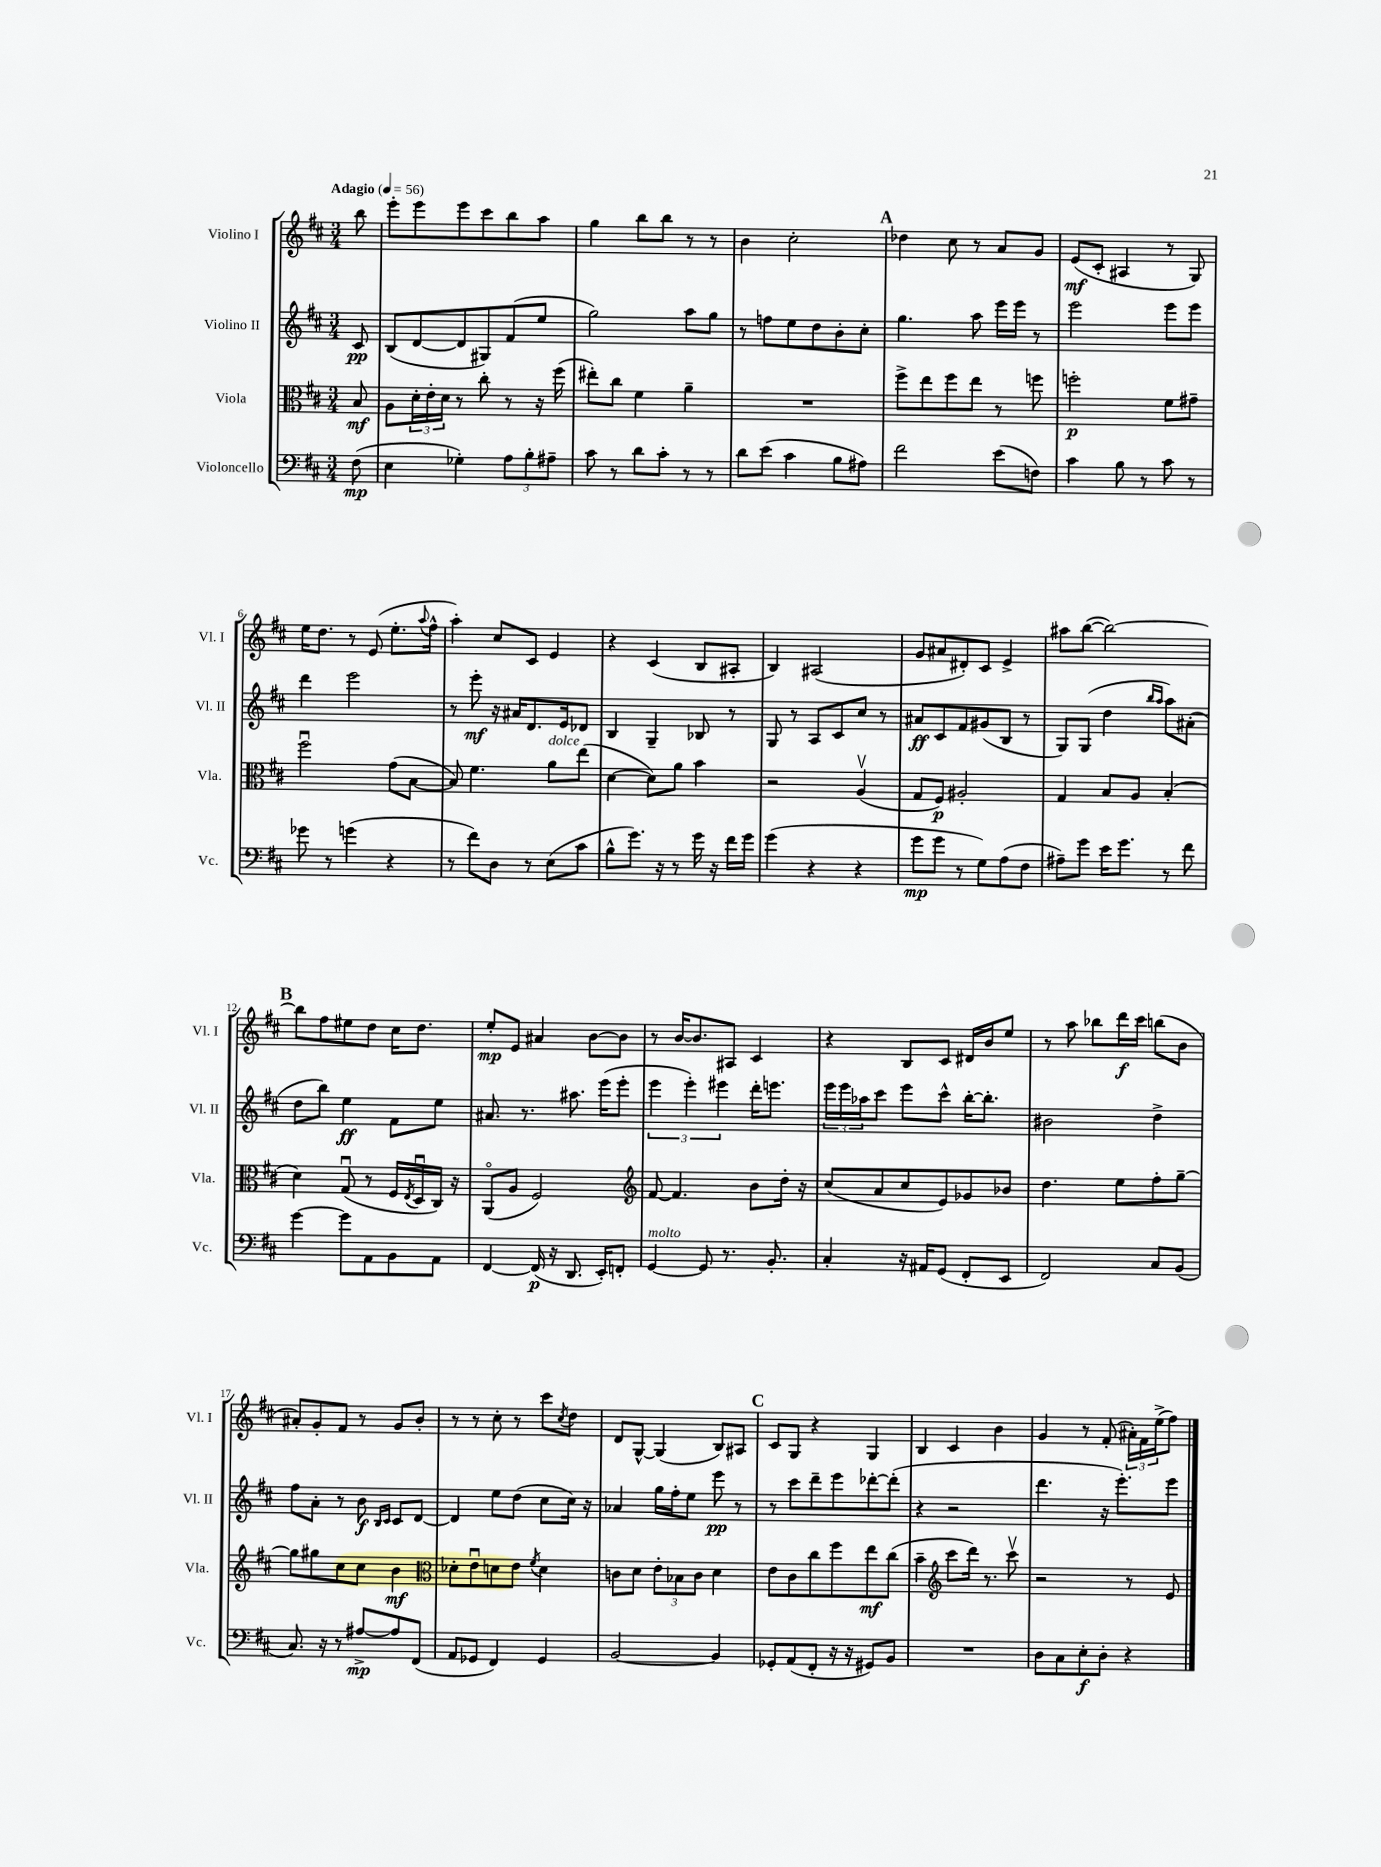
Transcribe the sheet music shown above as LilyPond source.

<<
\new StaffGroup <<
\new Staff = "s0" \with { instrumentName = "Violino I" shortInstrumentName = "Vl. I" } {
    \clef treble \key d \major \numericTimeSignature \time 3/4 \partial 8 \tempo "Adagio" 4 = 56
    b''8 |
    e'''8-. e'''8 e'''8 cis'''8 b''8 a''8 |
    g''4 b''8 b''8 r8 r8 |
    b'4 cis''2-. |
    \mark \markup { \bold "A" } des''4 cis''8 r8 a'8 g'8 |
    e'8\mf( cis'8-. ais4 r8 g8) |
    e''16 d''8. r8 e'8( e''8.-. \appoggiatura { a''8 } fis''16-^ |
    a''4-.) cis''8 cis'8 e'4 |
    r4 cis'4( b8 ais8-. |
    b4) ais2( |
    g'8 ais'8 dis'8-.) cis'8 e'4-> |
    ais''8 b''8~( b''2~) |
    \mark \markup { \bold "B" } b''8 fis''8 eis''8 d''8 cis''16 d''8. |
    e''8-.\mp e'8 ais'4 b'8~ b'8 |
    r8 b'16~ b'8. ais8 cis'4 |
    r4 b8 cis'8 dis'16 b'16 e''8 |
    r8 a''8 bes''8 d'''16\f cis'''16 b''8( b'8 |
    ais'8-.) g'8-. fis'8 r8 g'8 b'8-. |
    r8 r8 cis''8-. r8 cis'''8 \acciaccatura { cis''8 } d''8 |
    d'8 g8~-^ g4( b8) ais8 |
    \mark \markup { \bold "C" } cis'8 g8 r4 g4 |
    b4 cis'4 b'4 |
    g'4 r8 fis'8-.( \tuplet 3/2 { ais'16-.) fis'16 e''16->( } fis''8) \bar "|." |
}
\new Staff = "s1" \with { instrumentName = "Violino II" shortInstrumentName = "Vl. II" } {
    \clef treble \key d \major \numericTimeSignature \time 3/4 \partial 8
    cis'8\pp |
    b8( d'8~ d'8 gis8) fis'8( e''8 |
    g''2) a''8 g''8 |
    r8 f''8 e''8 d''8 b'8-. cis''8-. |
    \mark \markup { \bold "A" } g''4. a''8 e'''16 e'''16 r8 |
    e'''2 e'''8 e'''8 |
    d'''4 e'''2 |
    r8 e'''8-.\mf r16 ais'16 d'8. e'16 des'8 |
    b4 g4-- bes8 r8 |
    g8 r8 a8 cis'8 cis''8 r8 |
    ais'8\ff cis'8 fis'8 gis'8( b8 r8 |
    g8) g8( d''4 \grace { b''16 a''16 } a''8) ais'8-.( |
    \mark \markup { \bold "B" } d''8 b''8) e''4\ff fis'8 e''8 |
    ais'8. r8. ais''8. e'''16( e'''8-. |
    \tuplet 3/2 { e'''4 e'''4-.) eis'''4 } d'''16-. e'''8. |
    \tuplet 3/2 { e'''16 e'''16 aes''16 } cis'''8 e'''8 cis'''8-^ b''16~-. b''8.-. |
    bis'2 d''4-> |
    fis''8 a'8-. r8 b'8\f \grace { b16 cis'16 } cis'8 d'8~ |
    d'4 e''8 d''8( cis''8 cis''16) r16 |
    aes'4 g''16 fis''16-. e''8 e'''8\pp r8 |
    \mark \markup { \bold "C" } r8 cis'''8 d'''8-- e'''8 des'''8~-. des'''8-.( |
    r4 r2 |
    d'''4. r16 e'''8.-.) e'''8 \bar "|." |
}
\new Staff = "s2" \with { instrumentName = "Viola" shortInstrumentName = "Vla." } {
    \clef alto \key d \major \numericTimeSignature \time 3/4 \partial 8
    b8\mf |
    a8 \tuplet 3/2 { d'16-. e'16-. d'16 } r8 cis''8-. r8 r16 fis''16( |
    eis''8-.) cis''8 fis'4 a'4-- |
    R2. |
    \mark \markup { \bold "A" } fis''8-> e''8 fis''8 e''8 r8 f''8 |
    f''2-.\p fis'8 gis'8-- |
    fis''2\downbow g'8( b8~ |
    b8) fis'4. a'8^\markup { \italic "dolce" } e''8( |
    d'4~ d'8) a'8 b'4 |
    r2 a4\upbow( |
    g8 fis8\p) ais2-. |
    g4 b8 a8 b4-.( |
    \mark \markup { \bold "B" } d'4) g8\downbow( r8 fis16 \acciaccatura { e8 } d16\downbow cis16) r16 |
    a,8\flageolet( a8 fis2) |
    \clef treble fis'8~ fis'4. b'8 d''16-. r16 |
    cis''8( a'8 cis''8 e'8) ges'8 bes'8 |
    d''4. e''8 fis''8-. g''8~-- |
    g''8 gis''8 cis''8 cis''8 b'4\mf |
    \clef alto des'8-. e'8\downbow d'8 e'8 \acciaccatura { fis'8 } d'4 |
    c'8 d'8 \tuplet 3/2 { e'8-. bes8 c'8 } d'4 |
    \mark \markup { \bold "C" } e'8 cis'8 cis''8 fis''8 e''8\mf cis''8( |
    b'4-- \clef treble cis'''8 d'''16) r8. cis'''8\upbow |
    r2 r8 e'8 \bar "|." |
}
\new Staff = "s3" \with { instrumentName = "Violoncello" shortInstrumentName = "Vc." } {
    \clef bass \key d \major \numericTimeSignature \time 3/4 \partial 8
    fis8\mp( |
    e4 ges4-.) \tuplet 3/2 { a8 b8-. ais8-- } |
    cis'8 r8 d'8 cis'8-. r8 r8 |
    d'8 e'8( cis'4 b8 ais8) |
    \mark \markup { \bold "A" } fis'2 e'8( f8) |
    cis'4 b8 r8 cis'8 r8 |
    ges'8 r8 g'4( r4 |
    r8 fis'8) d8 r8 e8( cis'8 |
    b8-^ g'8.) r16 r8 g'16 r16 fis'16 g'16 |
    g'4( r4 r4 |
    g'8\mp g'8 r8 g8) a8( fis8 |
    ais8--) g'8 e'16 g'8. r8 fis'8 |
    \mark \markup { \bold "B" } g'4~ g'8 a,8 b,8 a,8 |
    fis,4~ fis,16\p( r16 d,8. e,16-.) f,8-. |
    g,4~^\markup { \italic "molto" } g,8 r8. b,8.-. |
    cis4-. r16 ais,16 g,8( fis,8-. e,8 |
    fis,2) cis8 b,8( |
    cis8.) r16 r8 ais8~->\mp ais8 fis,8( |
    a,8 ges,8 fis,4) ges,4 |
    b,2~ b,4 |
    \mark \markup { \bold "C" } ges,8-. a,8( fis,8-. r16 r16 gis,8) b,8 |
    R2. |
    d8 cis8 e8-.\f d8-. r4 \bar "|." |
}
>>
>>
